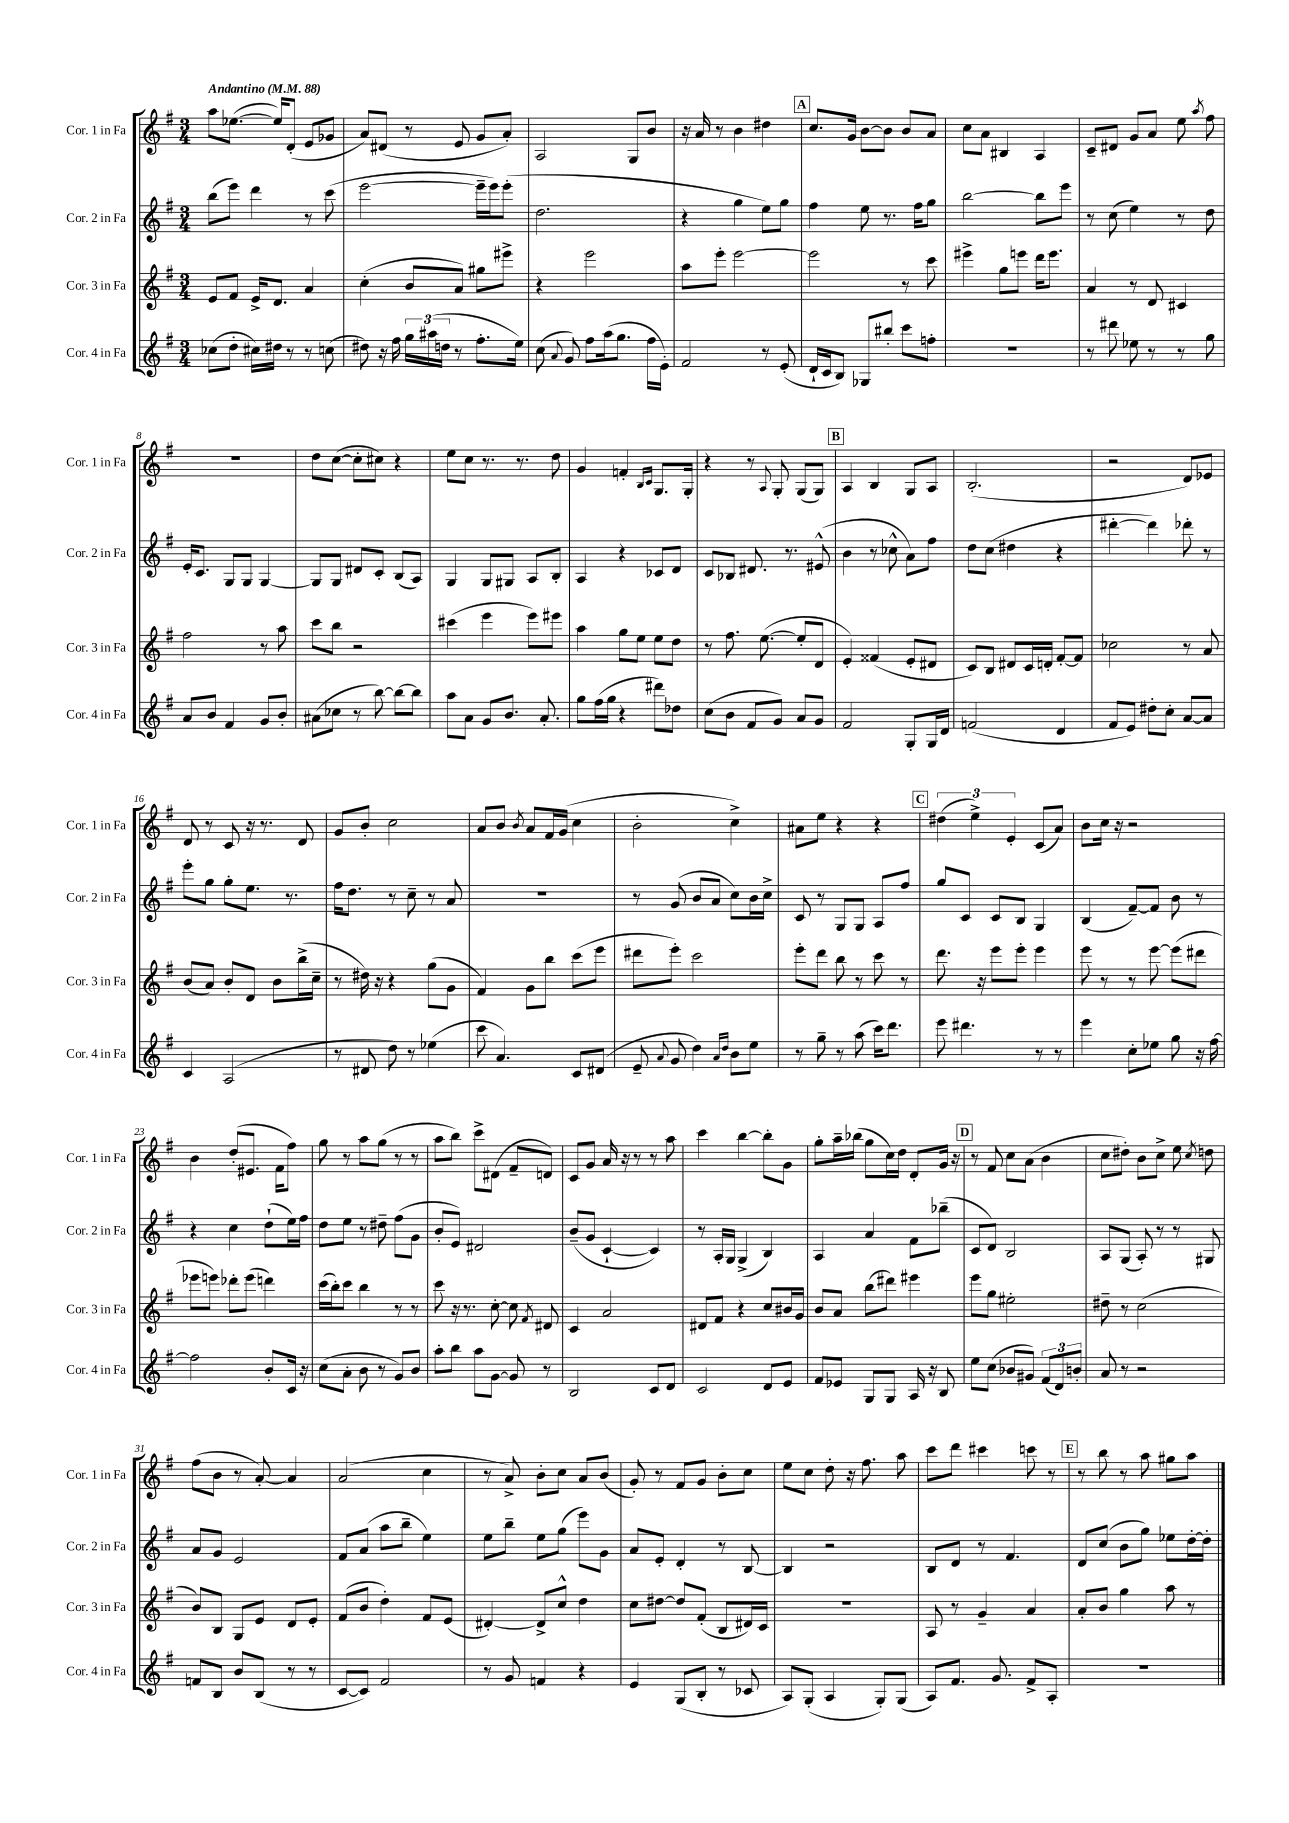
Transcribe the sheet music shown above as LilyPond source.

<<
\new StaffGroup <<
\new Staff = "s0" \with { instrumentName = "Cor. 1 in Fa" shortInstrumentName = "Cor. 1 in Fa" } {
    \clef treble \key g \major \numericTimeSignature \time 3/4 \tempo "Andantino" 4 = 88
    \autoBeamOff a''8[ ees''8.]~( ees''16[) d'8]-.( e'8[ ges'8] |
    a'8[) dis'8]( r8 e'8 g'8[ a'8]-.) |
    a2 g8[ b'8] |
    r16 a'16 r8 b'4 dis''4 |
    \mark \markup { \box "A" } c''8.[ g'16] b'8[~ b'8] b'8[ a'8] |
    c''8[ a'8] bis4 a4 |
    c'8[-- dis'8] g'8[ a'8] e''8 \acciaccatura { a''8 } fis''8 |
    R2. |
    d''8[ c''8]~( c''8[-. cis''8]) r4 |
    e''8[ c''8] r8. r8. d''8 |
    g'4 f'4-. \grace { b16[ c'16] } g8.[ g16]-. |
    r4 r8 \appoggiatura { a8 } g8-. g8[( g8]) |
    \mark \markup { \box "B" } a4 b4 g8[ a8] |
    b2.-.( |
    r2 d'8[) ees'8] |
    d'8 r8 c'8 r16 r8. d'8 |
    g'8[ b'8]-. c''2 |
    a'8[ b'8] \acciaccatura { b'8 } a'8[ fis'16 g'16]( c''4 |
    b'2-. c''4->) |
    ais'8[ e''8] r4 r4 |
    \mark \markup { \box "C" } \tuplet 3/2 { dis''4( e''4->) e'4-. } c'8[( a'8]) |
    b'8[ c''16] r16 r2 |
    b'4 d''8[-.( eis'8.] fis'16[ fis''8]) |
    g''8 r8 a''8[ g''8]( r8 r8 |
    a''8[ b''8]) c'''8[-> dis'8]( fis'8[-- d'8]) |
    c'8[ g'8] a'16 r16 r8 r8 a''8 |
    c'''4 b''4~ b''8[-. g'8] |
    g''8[-. a''16-- bes''16]( g''8[ c''16) d''16] d'8[-. g'16] r16 |
    \mark \markup { \box "D" } r8 fis'8 c''8[ a'8]( b'4 |
    c''8[ dis''8]-.) b'8[ c''8]-> e''8 \acciaccatura { c''8 } d''8 |
    fis''8[( b'8] r8 a'8~-.) a'4 |
    a'2( c''4 |
    r8 a'8->) b'8[-. c''8] a'8[ b'8]( |
    g'8-.) r8 fis'8[ g'8] b'8[-. c''8] |
    e''8[ c''8] d''8-. r16 fis''8. a''8 |
    c'''8[ d'''8] cis'''4 c'''8 r8 |
    \mark \markup { \box "E" } r8 b''8 r8 a''8 gis''8[ a''8] \bar "|." |
}
\new Staff = "s1" \with { instrumentName = "Cor. 2 in Fa" shortInstrumentName = "Cor. 2 in Fa" } {
    \clef treble \key g \major \numericTimeSignature \time 3/4
    \autoBeamOff b''8[( e'''8]) d'''4 r8 c'''8( |
    e'''2~ e'''16[-- e'''16) e'''8]-.( |
    d''2. |
    r4 g''4 e''8[) g''8] |
    \mark \markup { \box "A" } fis''4 e''8 r8. fis''16[ g''8] |
    b''2~ b''8[ e'''8] |
    r8 c''8( e''4) r8 d''8 |
    e'16[-. c'8.] g8[ g8] g4~ |
    g8[ g8] dis'8[ c'8]-. b8[( a8]) |
    g4 g8[ gis8] a8[ b8]-. |
    a4 r4 ces'8[ d'8] |
    c'8[ bes8] dis'8. r8. eis'8-^( |
    \mark \markup { \box "B" } b'4 r8 ces''8-^ a'8[) fis''8] |
    d''8[ c''8]( dis''4 r4 |
    dis'''4~-. dis'''4) des'''8-. r8 |
    e'''8[-. g''8] g''8[-. e''8.] r8. |
    fis''16[ d''8.] r8 c''8-- r8 a'8 |
    R2. |
    r8 g'8( b'8[ a'8] c''8[) b'16 c''16]-> |
    c'8 r8 g8[ g8] a8[ fis''8] |
    \mark \markup { \box "C" } g''8[ c'8] c'8[ b8] g4 |
    b4( fis'8[~--) fis'8] b'8 r8 |
    r4 c''4 d''8[-!( e''16) fis''16] |
    d''8[ e''8] r8 dis''8-- fis''8[( g'8] |
    b'8[-. e'8]) dis'2 |
    b'8[--( g'8] c'4~-! c'4) |
    r8 a16[-. g16] g4->( b4) |
    a4 a'4 fis'8[ bes''8]--( |
    \mark \markup { \box "D" } c'8[ d'8]) b2 |
    a8[ g8]( a8-.) r8 r8 gis8 |
    a'8[ g'8] e'2 |
    fis'8[ a'8]( a''8[ b''8]-- e''4) |
    e''8[ b''8]-- e''8[ g''8]( e'''8[) g'8] |
    a'8[ e'8]-. d'4-. r8 b8~ |
    b4 r2 |
    b8[ d'8] r8 fis'4. |
    \mark \markup { \box "E" } d'8[ c''8]( b'8[ g''8]) ees''8[ d''16~-. d''16]-. \bar "|." |
}
\new Staff = "s2" \with { instrumentName = "Cor. 3 in Fa" shortInstrumentName = "Cor. 3 in Fa" } {
    \clef treble \key g \major \numericTimeSignature \time 3/4
    \autoBeamOff e'8[ fis'8] e'16[-> d'8.] a'4 |
    c''4-.( b'8[ a'8]) gis''8[ eis'''8]-> |
    r4 e'''2 |
    a''8[ e'''8]-. e'''2~ |
    \mark \markup { \box "A" } e'''2 r8 c'''8 |
    eis'''4-> g''8[ e'''8] d'''16[ e'''8.] |
    a'4 r8 d'8 cis'4 |
    fis''2 r8 a''8 |
    c'''8[ b''8] r2 |
    cis'''4( e'''4 e'''8[) eis'''8] |
    a''4 g''8[ e''8] e''8[ d''8] |
    r8 fis''8. e''8.~( e''8[-. d'8] |
    \mark \markup { \box "B" } e'4-.) fisis'4( e'8[-. dis'8] |
    c'8[) b8] dis'8[ c'16 d'16]-. fis'8[~-. fis'8] |
    ces''2 r8 a'8 |
    b'8[( a'8]) b'8[-. d'8] b'8[ b''16->( c''16]-- |
    r8 dis''16) r16 r4 g''8[( g'8] |
    fis'4) g'8[ b''8] c'''8[( e'''8] |
    dis'''8[ e'''8]-.) c'''2 |
    e'''8[-. d'''8] b''8 r8 c'''8 r8 |
    \mark \markup { \box "C" } d'''8. r16 e'''8[ e'''8]-. e'''4 |
    e'''8 r8 r8 e'''8~ e'''8[( dis'''8] |
    ees'''8[ e'''8]) des'''8[-. e'''8]( d'''4) |
    c'''16[( b''16-.) c'''8] b''4 r8 r8 |
    c'''8 r16 r8. c''8~-. c''8 \acciaccatura { fis'8 } dis'8 |
    c'4 a'2 |
    dis'8[ fis'8] r4 c''8[ bis'16 g'16] |
    b'8[ a'8] b''8[( dis'''8]) eis'''4 |
    \mark \markup { \box "D" } e'''8[ g''8] eis''2-. |
    dis''8-- r8 c''2( |
    b'8[) b8] g8[ e'8] d'8[ e'8]-. |
    fis'8[( b'8] d''4-.) fis'8[ e'8]( |
    dis'4~-.) dis'8[-> c''8]-^ d''4 |
    c''8[ dis''8]~ dis''8[ fis'8]-.( b8[ dis'16) c'16] |
    R2. |
    a8 r8 g'4-- a'4 |
    \mark \markup { \box "E" } a'8[-. b'8] g''4 a''8 r8 \bar "|." |
}
\new Staff = "s3" \with { instrumentName = "Cor. 4 in Fa" shortInstrumentName = "Cor. 4 in Fa" } {
    \clef treble \key g \major \numericTimeSignature \time 3/4
    \autoBeamOff ces''8[( d''8]-. cis''16[) dis''16] r8 r8 c''8( |
    dis''8) r16 fis''16 \tuplet 3/2 { g''16[ ais''16( d''16] } r8 fis''8.[-. e''16]) |
    c''8( \appoggiatura { a'8 } g'8) fis''8[ a''16( g''8.] fis''16[ e'16]-.) |
    fis'2 r8 e'8-.( |
    \mark \markup { \box "A" } d'16[-! c'16 b8]) ges8[ bis''8]-. c'''8[ f''8]-. |
    R2. |
    r8 dis'''8 ees''8 r8 r8 g''8 |
    a'8[ b'8] fis'4 g'8[ b'8]-. |
    ais'8[( ces''8] r8 b''8~) b''8[~ b''8] |
    a''8[ a'8] g'8[ b'8.] a'8.-. |
    g''8[ fis''16( g''16] r4 dis'''8[) des''8] |
    c''8[( b'8] fis'8[ g'8]) a'8[ g'8] |
    \mark \markup { \box "B" } fis'2 g8[-. g16 d'16] |
    f'2( d'4 |
    fis'8[ e'8]) dis''8[-. c''8]-. a'8[~ a'8] |
    c'4 a2( |
    r8 dis'8 d''8) r8 ees''4( |
    c'''8 a'4.) c'8[ dis'8]( |
    e'8-- \appoggiatura { a'8 } g'8 d''4) \grace { a'16[ d''16] } b'8[ e''8] |
    r8 g''8-- r8 a''8( c'''16[) d'''8.] |
    \mark \markup { \box "C" } e'''8 dis'''4. r8 r8 |
    e'''4 c''8[-. ees''8] g''8 r16 fis''16~ |
    fis''2 b'8[-. c'16] r16 |
    c''8[( a'8]-. b'8 r8 g'8[) b'8] |
    a''8[-. b''8] a''8[ g'8]~ g'8 r8 |
    b2 c'8[ d'8] |
    c'2 d'8[ e'8] |
    fis'8[ ees'8] g8[ g8] a16 r16 b8 |
    \mark \markup { \box "D" } e''8[ c''8]( bes'8[ gis'8]) \tuplet 3/2 { fis'8[( d'8) b'8]-. } |
    a'8 r8 r2 |
    f'8[ b8] b'8[ b8]( r8 r8 |
    c'8[~ c'8]) fis'2 |
    r8 g'8 f'4 r4 |
    e'4 g8[( b8]-. r8 ces'8 |
    a8[) g8]-.( a4 g8[-.) g8]( |
    a8[) fis'8.] g'8. fis'8[-> a8]-. |
    \mark \markup { \box "E" } R2. \bar "|." |
}
>>
>>
